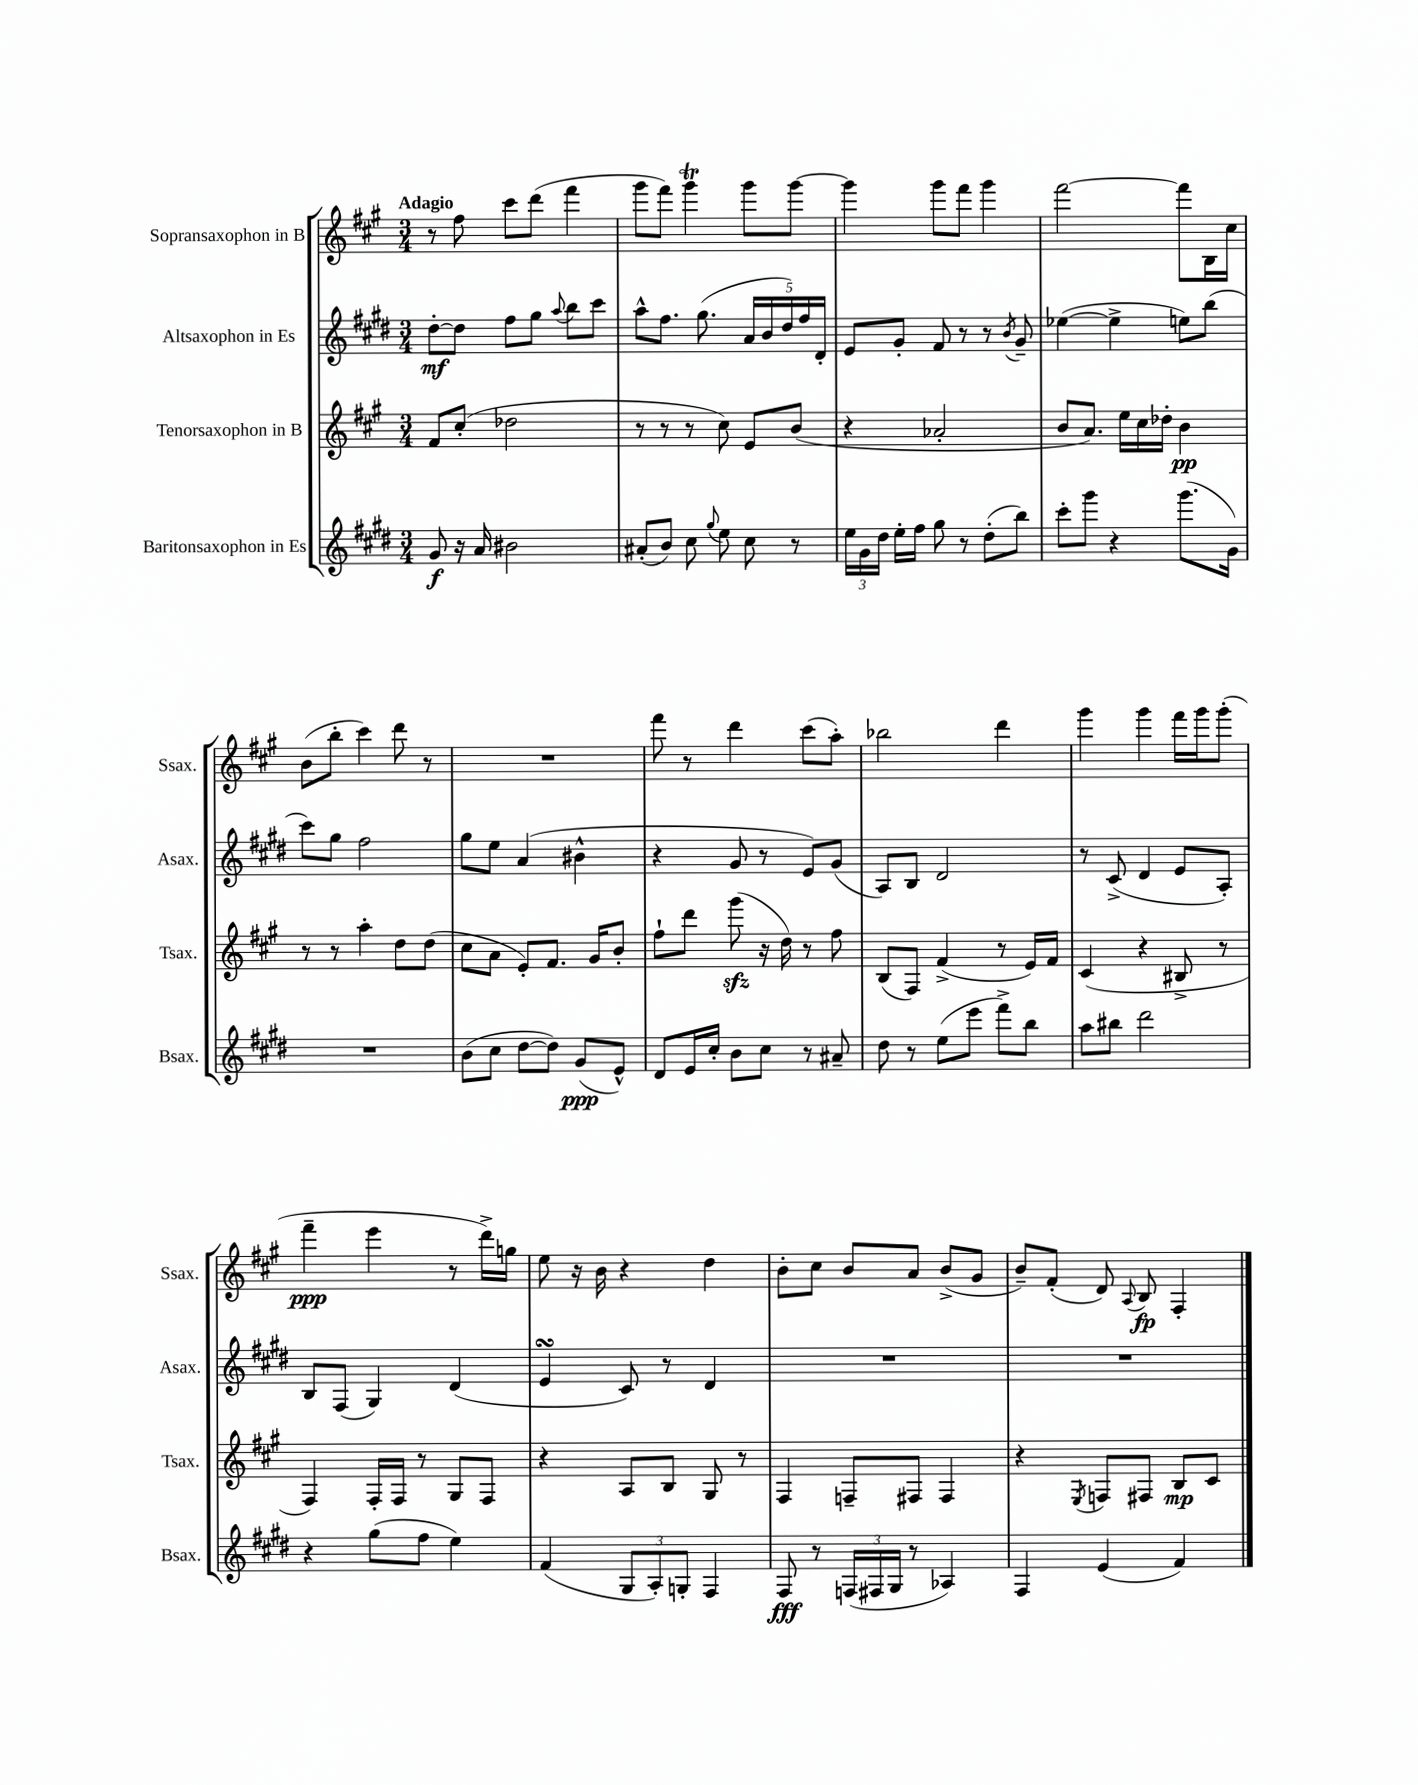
<<
\new StaffGroup <<
\new Staff = "s0" \with { instrumentName = "Sopransaxophon in B" shortInstrumentName = "Ssax." } {
    \clef treble \key a \major \numericTimeSignature \time 3/4 \tempo "Adagio"
    \autoBeamOff r8 fis''8 cis'''8[ d'''8]( fis'''4 |
    gis'''8[ fis'''8]) gis'''4\trill gis'''8[ gis'''8]~ |
    gis'''4 gis'''8[ fis'''8] gis'''4 |
    fis'''2~ fis'''8[ b16 cis''16] |
    b'8[( b''8]-. cis'''4) d'''8 r8 |
    R2. |
    fis'''8 r8 d'''4 cis'''8[( a''8]-.) |
    bes''2 d'''4 |
    gis'''4 gis'''4 fis'''16[ gis'''16 gis'''8]-.( |
    fis'''4--\ppp e'''4 r8 d'''16[->) g''16] |
    e''8 r16 b'16 r4 d''4 |
    b'8[-. cis''8] b'8[ a'8] b'8[->( gis'8] |
    b'8[--) fis'8]-.( d'8) \appoggiatura { a8 } b8\fp fis4-. \bar "|." |
}
\new Staff = "s1" \with { instrumentName = "Altsaxophon in Es" shortInstrumentName = "Asax." } {
    \clef treble \key e \major \numericTimeSignature \time 3/4
    \autoBeamOff dis''8[~-.\mf dis''8] fis''8[ gis''8] \appoggiatura { a''8 } b''8[ cis'''8] |
    a''8[-^ fis''8.] gis''8.( \tuplet 5/4 { a'16[ b'16 dis''16) fis''16 dis'16]-. } |
    e'8[ gis'8]-. fis'8 r8 r8 \acciaccatura { b'8 } gis'8-- |
    ees''4~( ees''4-> e''8[) b''8]( |
    cis'''8[) gis''8] fis''2 |
    gis''8[ e''8] a'4( bis'4-^ |
    r4 gis'8 r8 e'8[) gis'8]( |
    a8[) b8] dis'2 |
    r8 cis'8->( dis'4 e'8[ a8]-.) |
    b8[ fis8]( gis4) dis'4( |
    e'4\turn cis'8) r8 dis'4 |
    R2. |
    R2. \bar "|." |
}
\new Staff = "s2" \with { instrumentName = "Tenorsaxophon in B" shortInstrumentName = "Tsax." } {
    \clef treble \key a \major \numericTimeSignature \time 3/4
    \autoBeamOff fis'8[ cis''8]-.( des''2 |
    r8 r8 r8 cis''8) e'8[ b'8]( |
    r4 aes'2-. |
    b'8[ a'8.]) e''16[ cis''16 des''16]-. b'4\pp |
    r8 r8 a''4-. d''8[ d''8]( |
    cis''8[ a'8] e'8[-.) fis'8.] gis'16[ b'8]-. |
    fis''8[-! d'''8] gis'''8\sfz( r16 d''16) r8 fis''8 |
    b8[( fis8]) fis'4->( r8 e'16[) fis'16] |
    cis'4( r4 bis8-> r8 |
    fis4) fis16[-. fis16] r8 gis8[ fis8] |
    r4 a8[ b8] gis8 r8 |
    fis4 f8[-- fis8] fis4 |
    r4 \acciaccatura { e8 } f8[ fis8] b8[\mp cis'8] \bar "|." |
}
\new Staff = "s3" \with { instrumentName = "Baritonsaxophon in Es" shortInstrumentName = "Bsax." } {
    \clef treble \key e \major \numericTimeSignature \time 3/4
    \autoBeamOff gis'8\f r16 a'16 bis'2 |
    ais'8[-.( b'8]) cis''8 \appoggiatura { gis''8 } e''8 cis''8 r8 |
    \tuplet 3/2 { e''16[ gis'16 dis''16] } e''16[-. fis''16] gis''8 r8 dis''8[-.( b''8]) |
    cis'''8[-. gis'''8] r4 gis'''8.[( gis'16]) |
    R2. |
    b'8[( cis''8] dis''8[~ dis''8]) gis'8[\ppp( e'8]-^) |
    dis'8[ e'16 cis''16]-. b'8[ cis''8] r8 ais'8-- |
    dis''8 r8 e''8[( e'''8] fis'''8[->) b''8] |
    a''8[ bis''8] dis'''2 |
    r4 gis''8[( fis''8] e''4) |
    fis'4( \tuplet 3/2 { gis8[ a8-.) g8]-. } fis4 |
    fis8\fff r8 \tuplet 3/2 { f16[( fis16 gis16] } r8 aes4) |
    fis4 e'4( fis'4) \bar "|." |
}
>>
>>
\layout { \context { \Score \remove "Bar_number_engraver" } }
